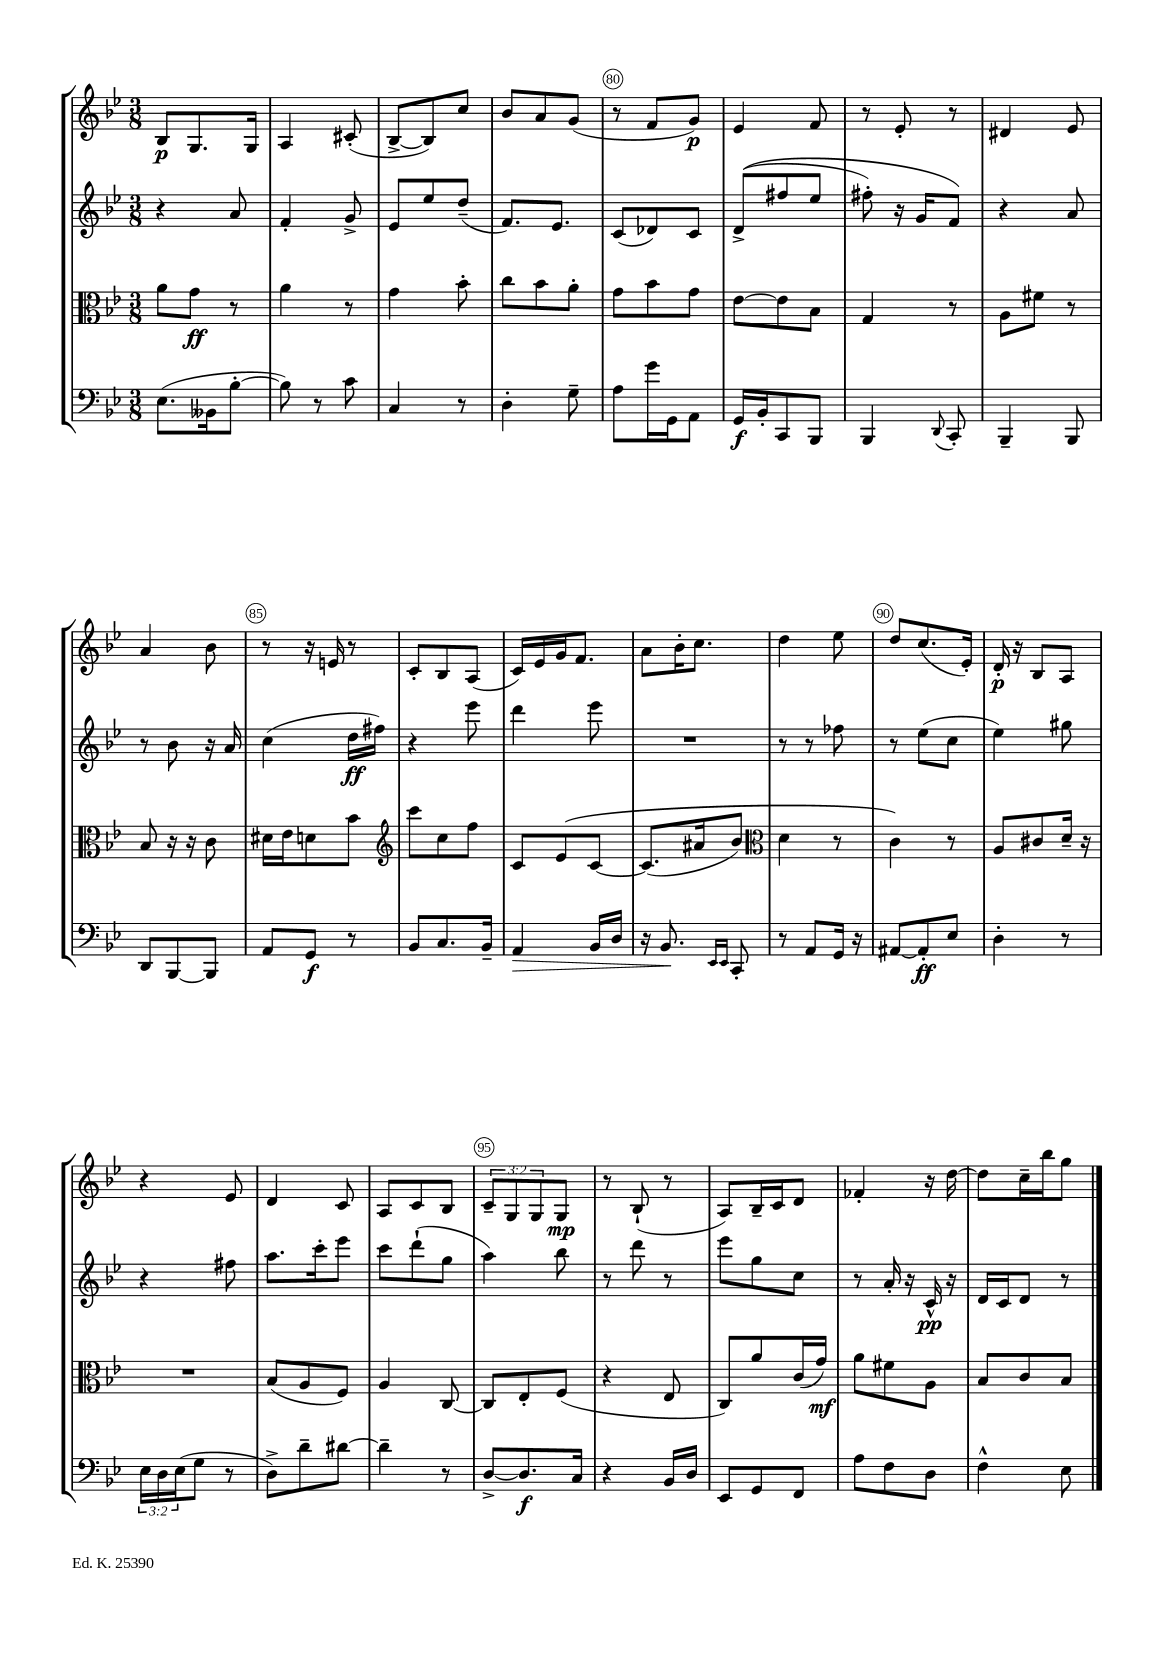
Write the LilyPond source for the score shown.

<<
\new StaffGroup <<
\new Staff = "s0" {
    \clef treble \key bes \major \numericTimeSignature \time 3/8 \override Staff.TupletNumber.text = #tuplet-number::calc-fraction-text
    bes8\p g8. g16 |
    a4 cis'8-.( |
    bes8~-> bes8) c''8 |
    bes'8 a'8 g'8( |
    r8 f'8 g'8\p) |
    ees'4 f'8 |
    r8 ees'8-. r8 |
    dis'4 ees'8 |
    a'4 bes'8 |
    r8 r16 e'16 r8 |
    c'8-. bes8 a8( |
    c'16) ees'16 g'16 f'8. |
    a'8 bes'16-. c''8. |
    d''4 ees''8 |
    d''8 c''8.( ees'16-.) |
    d'16-.\p r16 bes8 a8 |
    r4 ees'8 |
    d'4 c'8 |
    a8 c'8 bes8 |
    \tuplet 3/2 { c'8-- g8 g8 } g8\mp |
    r8 bes8-!( r8 |
    a8) bes16-- c'16 d'8 |
    fes'4-. r16 d''16~ |
    d''8 c''16-- bes''16 g''8 \bar "|." |
}
\new Staff = "s1" {
    \clef treble \key bes \major \numericTimeSignature \time 3/8
    r4 a'8 |
    f'4-. g'8-> |
    ees'8 ees''8 d''8--( |
    f'8.) ees'8. |
    c'8( des'8) c'8 |
    d'8->(\( fis''8 ees''8 |
    fis''8-.) r16 g'16 f'8\) |
    r4 a'8 |
    r8 bes'8 r16 a'16 |
    c''4( d''16\ff fis''16) |
    r4 ees'''8 |
    d'''4 ees'''8 |
    R4. |
    r8 r8 fes''8 |
    r8 ees''8( c''8 |
    ees''4) gis''8 |
    r4 fis''8 |
    a''8. c'''16-. ees'''8 |
    c'''8 d'''8-!( g''8 |
    a''4) bes''8 |
    r8 d'''8 r8 |
    ees'''8 g''8 c''8 |
    r8 a'16-. r16 c'16-^\pp r16 |
    d'16 c'16 d'8 r8 \bar "|." |
}
\new Staff = "s2" {
    \clef alto \key bes \major \numericTimeSignature \time 3/8
    a'8 g'8\ff r8 |
    a'4 r8 |
    g'4 bes'8-. |
    c''8 bes'8 a'8-. |
    g'8 bes'8 g'8 |
    ees'8~ ees'8 bes8 |
    g4 r8 |
    a8 fis'8 r8 |
    bes8 r16 r16 c'8 |
    dis'16 ees'16 d'8 bes'8 |
    \clef treble c'''8 c''8 f''8 |
    c'8 ees'8\( c'8~ |
    c'8.( ais'16 bes'8) |
    \clef alto d'4 r8 |
    c'4\) r8 |
    a8 cis'8 d'16-- r16 |
    R4. |
    bes8( a8 f8) |
    a4 c8~ |
    c8 ees8-. f8( |
    r4 ees8 |
    c8) a'8 c'16( g'16\mf) |
    a'8 fis'8 a8 |
    bes8 c'8 bes8 \bar "|." |
}
\new Staff = "s3" {
    \clef bass \key bes \major \numericTimeSignature \time 3/8 \override Staff.TupletNumber.text = #tuplet-number::calc-fraction-text
    ees8.( beses,16 bes8~-. |
    bes8) r8 c'8 |
    c4 r8 |
    d4-. g8-- |
    a8 g'16 g,16 a,8 |
    g,16\f bes,16-. c,8 bes,,8 |
    bes,,4 \appoggiatura { d,8 } c,8-. |
    bes,,4-- bes,,8 |
    d,8 bes,,8~ bes,,8 |
    a,8 g,8\f r8 |
    bes,8 c8. bes,16-- |
    a,4\> bes,16 d16 |
    r16 bes,8.\! \grace { ees,16 ees,16 } c,8-. |
    r8 a,8 g,16 r16 |
    ais,8~ ais,8-.\ff ees8 |
    d4-. r8 |
    \tuplet 3/2 { ees16 d16 ees16( } g8 r8 |
    d8->) d'8-- dis'8~ |
    dis'4-- r8 |
    d8~-> d8.\f c16 |
    r4 bes,16 d16 |
    ees,8 g,8 f,8 |
    a8 f8 d8 |
    f4-^ ees8 \bar "|." |
}
>>
>>
\layout { \context { \Score currentBarNumber = #76 \override BarNumber.break-visibility = ##(#f #t #t) barNumberVisibility = #(every-nth-bar-number-visible 5) \override BarNumber.stencil = #(make-stencil-circler 0.1 0.3 ly:text-interface::print) } }
